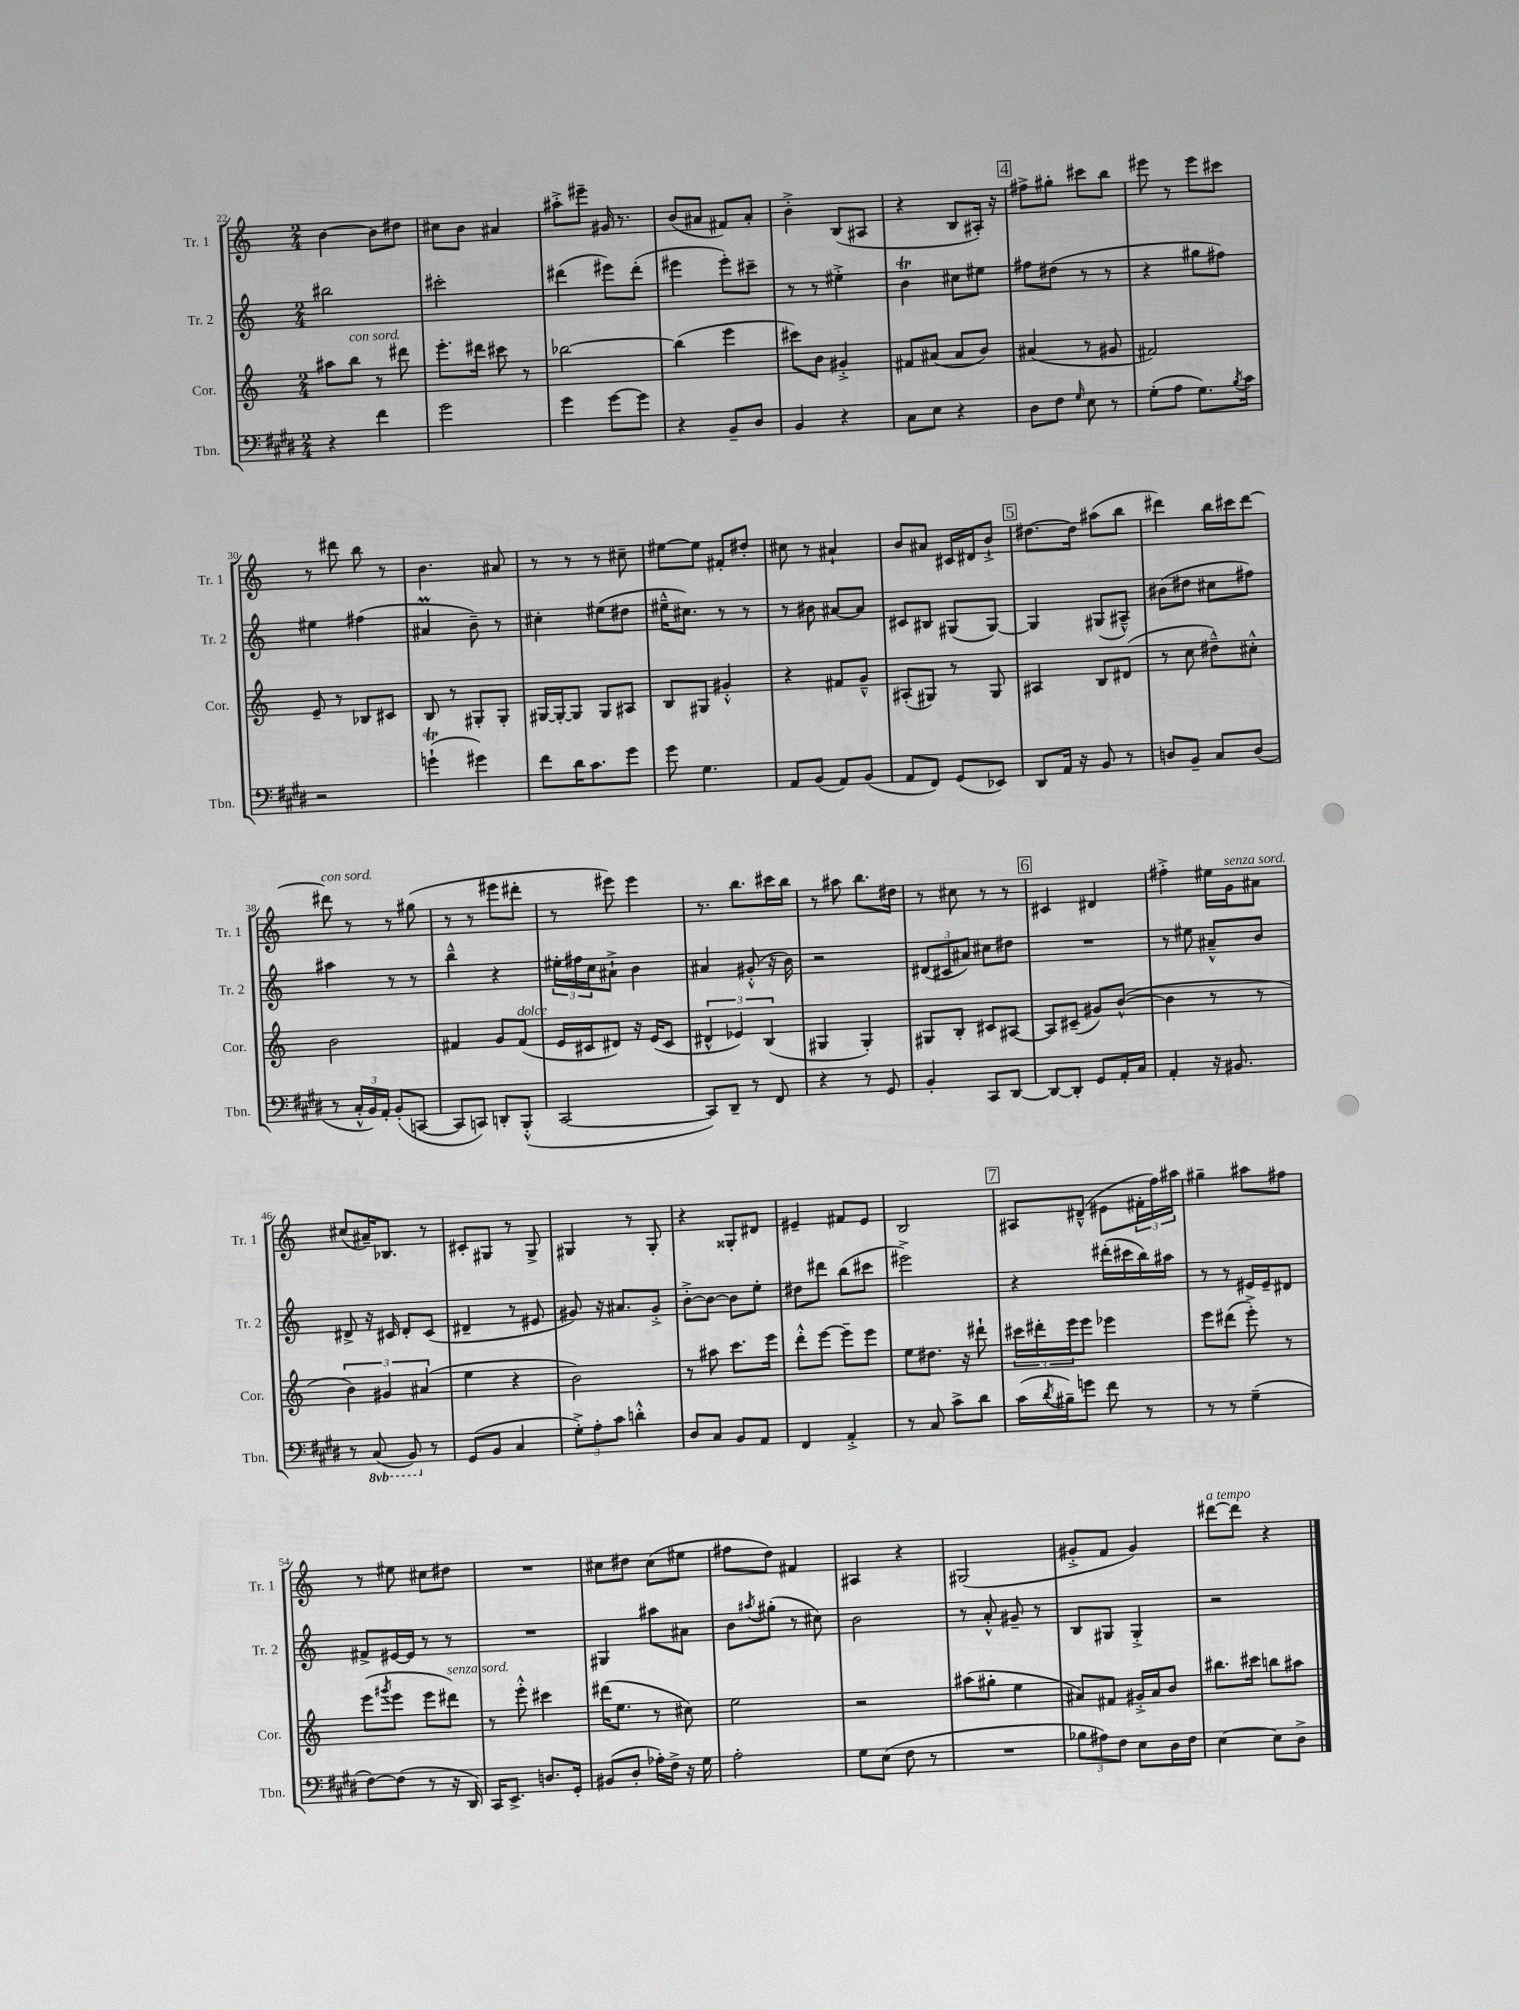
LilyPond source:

<<
\new StaffGroup <<
\new Staff = "s0" \with { instrumentName = "Tr. 1" shortInstrumentName = "Tr. 1" } {
    \clef treble \key c \major \numericTimeSignature \time 2/4
    b'4~ b'8 dis''8 |
    cis''8 b'8 ais'4 |
    ais''8-.-> eis'''8-- gis'16 r8. |
    b'8( ais'8 fis'8) ais'8-. |
    b'4-.-> b8( ais8 |
    r4 b8 ais16-.) r16 |
    \mark \markup { \box "4" } fis''8-> gis''8-. cis'''8 b''8 |
    eis'''8 r8 eis'''8 cis'''8 |
    r8 dis'''8 b''8 r8 |
    b'4. ais'8 |
    r8 r8 r8 cis''8-- |
    eis''8~ eis''8 fis'8-. dis''8-. |
    cis''8 r8 ais'4-! |
    b'8 ais'8 cis'16 dis'16 b'8-!-> |
    \mark \markup { \box "5" } dis''8.~ dis''16 ais''8( b''8 |
    dis'''4) b''16 cis'''16 dis'''8~ |
    dis'''8^\markup { \italic "con sord." } r8 r8 gis''8( |
    r8 r8 eis'''8 dis'''8-. |
    r8 eis'''8) eis'''4 |
    r8. b''8. cis'''16 b''16 |
    r8 ais''8 b''8. dis''16 |
    r8 cis''8 r8 r8 |
    \mark \markup { \box "6" } cis'4 dis'4 |
    fis''4-.-> eis''16 g'16^\markup { \italic "senza sord." } ais'8 |
    cis''8( ais'16--) bes8. r8 |
    cis'8-. gis8 r8 gis8-> |
    gis4 r8 gis8-. |
    r4 gisis8-. dis'8 |
    eis'4-- fis'8 eis'8 |
    b2 |
    \mark \markup { \box "7" } ais8 dis'8---^( eis'8 \tuplet 3/2 { fis'16-. f''16) ais''16 } |
    gis''4-- ais''8 fis''8 |
    r8 eis''8 cis''8 dis''8 |
    R2 |
    cis''8 dis''8 cis''8( eis''8 |
    fis''8 d''8) fis'4 |
    ais4 r4 |
    gis2( |
    gis'8-.-> f'8 gis'4) |
    dis'''8~^\markup { \italic "a tempo" } dis'''8 r4 \bar "|." |
}
\new Staff = "s1" \with { instrumentName = "Tr. 2" shortInstrumentName = "Tr. 2" } {
    \clef treble \key c \major \numericTimeSignature \time 2/4
    bis''2 |
    cis'''2-. |
    dis'''4( eis'''8) dis'''8-.( |
    eis'''4 eis'''8-.) cis'''8-- |
    r8 r8 eis''4-.-> |
    b'4\trill cis''8 eis''8 |
    \mark \markup { \box "4" } fis''8 dis''8( r8 r8 |
    r4 gis''8 fis''8) |
    eis''4 fis''4( |
    ais'4\prall b'8--) r8 |
    cis''4-. eis''8( dis''8 |
    eis''16---^ cis''8.) r8 r8 |
    r8 bis'8 ais'8~ ais'8 |
    cis'8 bis8 gis8( gis8~) |
    \mark \markup { \box "5" } gis4 gis8( ais8---^) |
    bis'8( dis''8 cis''8 fis''8) |
    ais''4 r8 r8 |
    b''4---^ r4 |
    \tuplet 3/2 { eis''16-. fis''16 c''16 } ais'8-!-> b'4 |
    ais'4 gis'8-.-^( r16 b'16) |
    r2 |
    \tuplet 3/2 { dis'8( cis'8 ais'8) } cis''8 dis''8 |
    \mark \markup { \box "6" } R2 |
    r8 eis''8 ais'8---^ b'8 |
    dis'8-> r16 cis'16 dis'8-. cis'8( |
    dis'4-- r8 eis'8 |
    gis'8) r16 ais'8. gis'8-.-> |
    b'8~-.-> b'8~ b'8 e''8-. |
    dis''8 dis'''8 b''8( cis'''8 |
    eis'''2->) |
    \mark \markup { \box "7" } r4 dis'''16-.( cis'''16 b''16) ais''16 |
    r8 r8 eis'16 eis'16-- dis'8 |
    fis'8-> eis'16~ eis'16 r8 r8 |
    R2 |
    gis4 ais''8 ais'8 |
    b'8 \acciaccatura { ais''8 } gis''8-.( r8 cis''8) |
    b'2 |
    r8 a'8-.-^ gis'8-- r8 |
    b8 gis8 gis4-.-> |
    r2 \bar "|." |
}
\new Staff = "s2" \with { instrumentName = "Cor." shortInstrumentName = "Cor." } {
    \clef treble \key c \major \numericTimeSignature \time 2/4
    ais''8 b''8^\markup { \italic "con sord." } r8 dis'''8 |
    e'''8.-. dis'''16 cis'''8 r8 |
    bes''2~ |
    bes''4( e'''4 |
    cis'''8) b'8 gis'4-.-> |
    fis'8 ais'8( ais'8 b'8) |
    \mark \markup { \box "4" } ais'4( r8 gis'8 |
    fis'2) |
    e'8-- r8 bes8 cis'8 |
    b8 r8 gis8-. gis8-. |
    gis16~ gis16~-. gis8 gis8 ais8 |
    b8 gis8 gis'4-.-^ |
    r4 fis'8 g'8---^ |
    ais8-.( gis8) r8 gis8 |
    \mark \markup { \box "5" } ais4 b8 dis'8( |
    r8 c''8 dis''8---^) cis''8-.-^ |
    b'2 |
    fis'4 g'8 fis'8^\markup { \italic "dolce" }( |
    e'16 cis'16 dis'8) r16 e'16( cis'8 |
    \tuplet 3/2 { dis'4-^ ees'4) b4( } |
    gis4 gis4-.) |
    gis8 b8-. cis'8 ais8~ |
    \mark \markup { \box "6" } ais8 cis'8--( gis'8) b'8~-^( |
    b'4 r8 r8 |
    \tuplet 3/2 { b'4) gis'4 ais'4( } |
    e''4 r4 |
    b'2) |
    r8 ais''8 c'''8. e'''16 |
    d'''8-.-^ e'''8~ e'''8-- e'''8 |
    e''8 dis''8. r16 dis'''8-! |
    \mark \markup { \box "7" } \tuplet 3/2 { cis'''16 dis'''16-. e'''16 } e'''8 ees'''4 |
    e'''8 dis'''8( e'''8-.->) r8 |
    e'''8( \acciaccatura { gis'''8 } e'''8 e'''8 dis'''8^\markup { \italic "senza sord." }) |
    r8 e'''8-.-^ cis'''4 |
    dis'''16( e''8. r8 cis''8) |
    e''2 |
    r2 |
    ais''8( gis''8-. e''4 |
    ais'8) fis'8 gis'16-.-> ais'16 b'8 |
    bis''8. cis'''16 b''8 ais''8 \bar "|." |
}
\new Staff = "s3" \with { instrumentName = "Tbn." shortInstrumentName = "Tbn." } {
    \clef bass \key e \major \numericTimeSignature \time 2/4 \set Staff.ottavationMarkups = #ottavation-simple-ordinals
    r4 fis'4 |
    gis'2 |
    gis'4 gis'8~ gis'8 |
    r4 b,8-- dis8 |
    b,4 r4 |
    cis8 e8 r4 |
    \mark \markup { \box "4" } dis8 fis8 \grace { gis16 } e8 r8 |
    gis8-.( a8 gis8.) \acciaccatura { b8 } cis'16 |
    r2 |
    g'4-!\trill( gis'4) |
    fis'8 dis'16 cis'8. gis'8 |
    gis'8 gis4. |
    a,8 b,8( a,8) b,8( |
    a,8 fis,8) gis,8( ees,8) |
    \mark \markup { \box "5" } dis,8 a,16 r16 b,8 r8 |
    d8 b,8-- cis8 d8( |
    r8 \tuplet 3/2 { cis16-.-^ b,16) a,16-. } b,8-.( c,8~ |
    c,8 c,8) d,8-. b,,8-.-^( |
    cis,2~ |
    cis,8) dis,8-- r8 fis,8 |
    r4 r8 gis,8 |
    b,4-. cis,8 dis,8~ |
    \mark \markup { \box "6" } dis,8~ dis,8-. gis,8 a,16-. cis16 |
    a,4-. r16 bis,8. |
    r8 \ottava #-1 cis,8( b,,8) \ottava #0 r8 |
    gis,8( b,8 cis4 |
    \tuplet 3/2 { gis8-.->) a8-. cis'8 } d'4-.-^ |
    dis8 cis8 b,8 a,8 |
    fis,4 a,4-.-> |
    r8 cis8 cis'8-> dis'8 |
    \mark \markup { \box "7" } cis'16( \acciaccatura { dis'8 } bis16--) g'8 fis'8 r8 |
    r8 r8 gis4--( |
    fis8~) fis8( r8 r16 dis,16) |
    cis,16 e,8.-> d8. gis,16-. |
    bis,8( dis8-. aes16-.) fis16-> r16 gis16 |
    a2-. |
    gis8 e8( fis8 r8 |
    R2 |
    \tuplet 3/2 { bes8 ais8) fis8 } e8 dis16 fis16 |
    e4~ e8 dis8-> \bar "|." |
}
>>
>>
\layout { \context { \Score currentBarNumber = #22 } }
